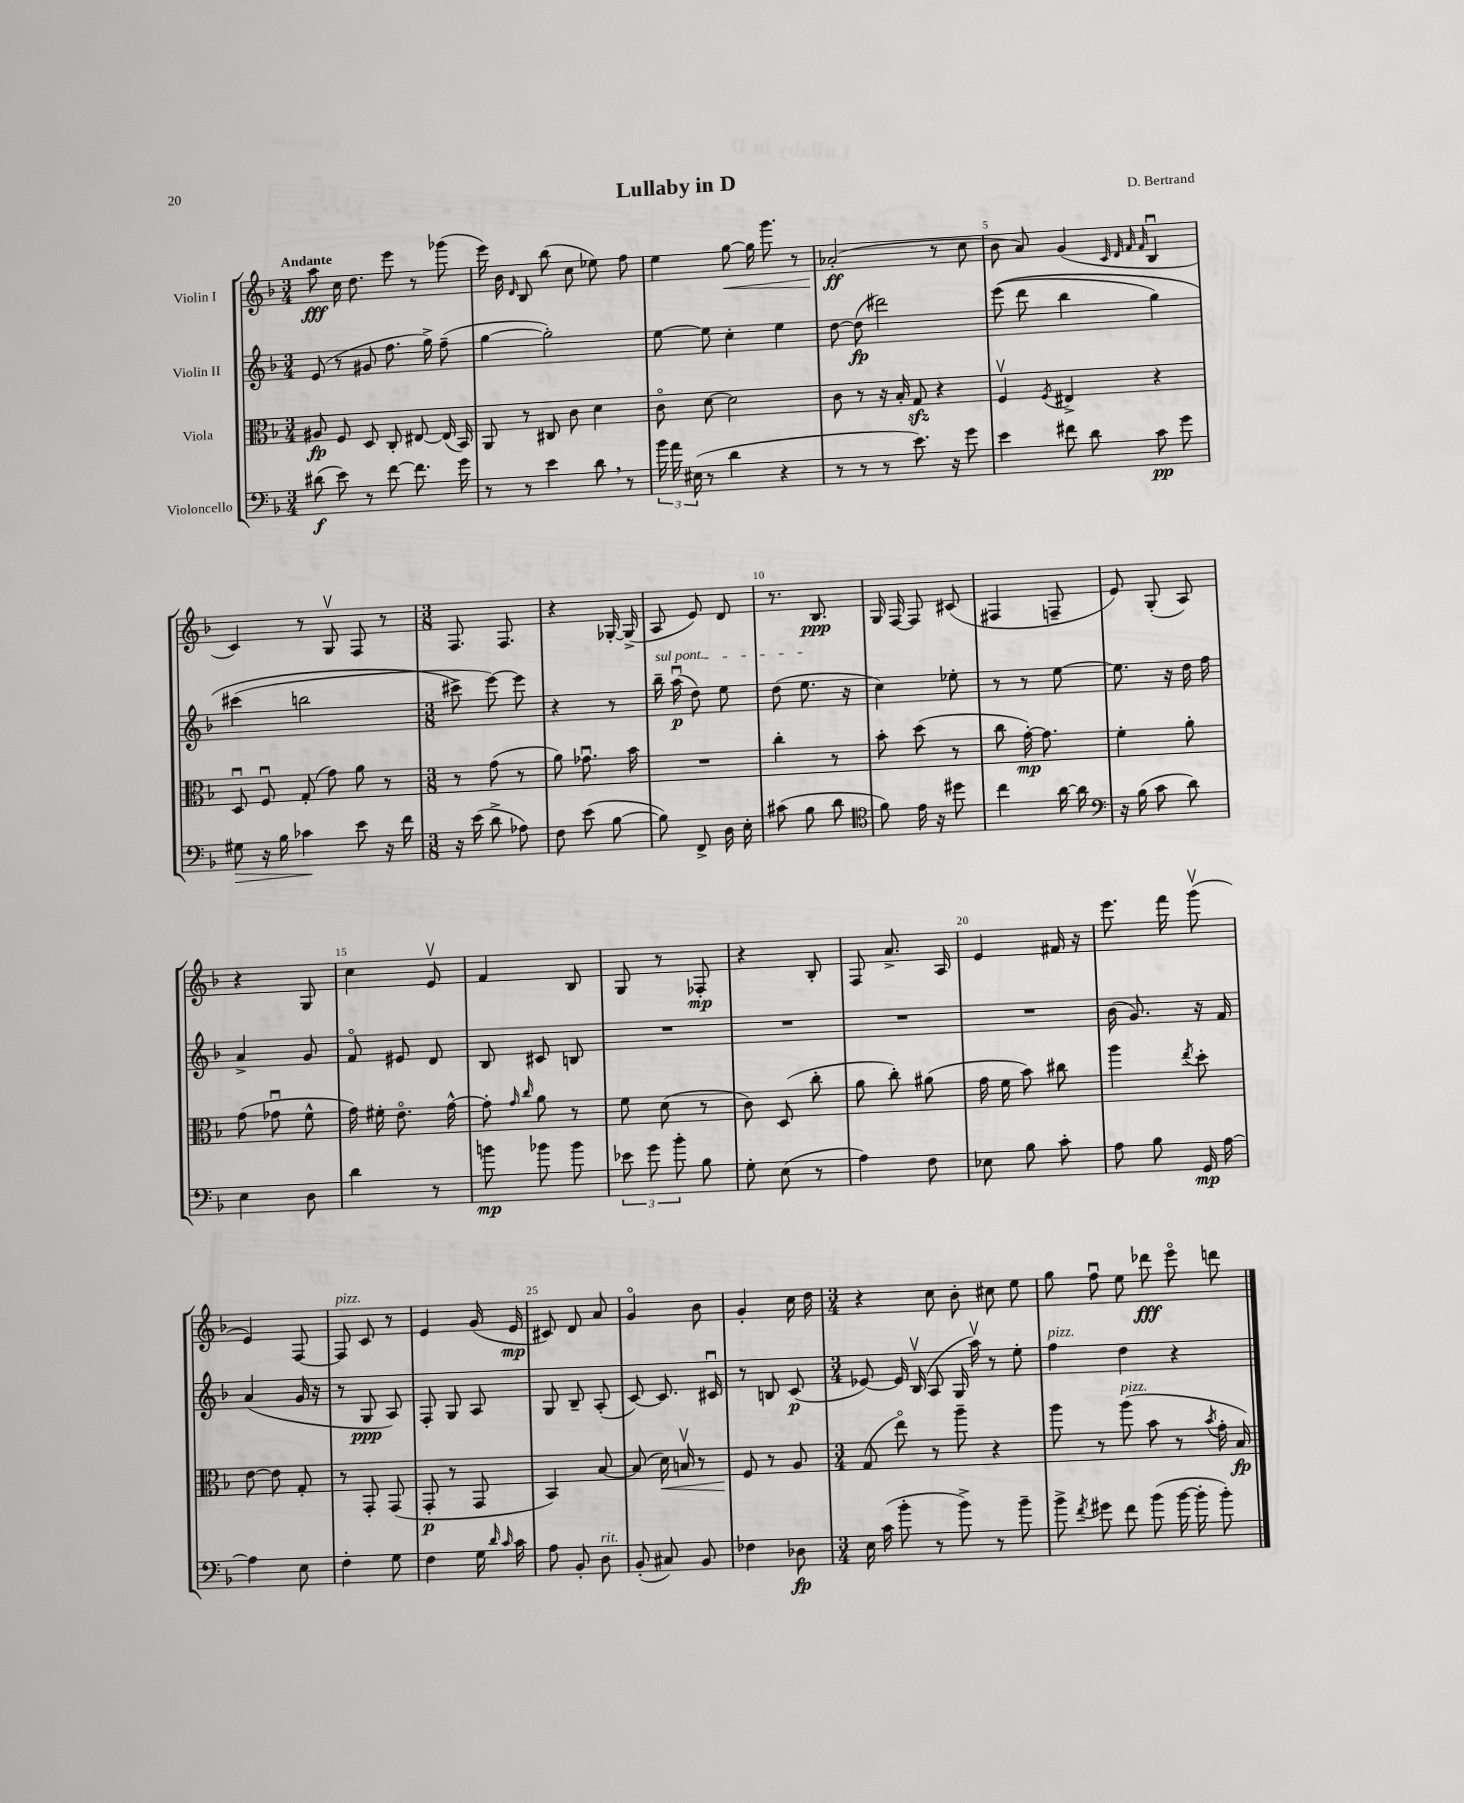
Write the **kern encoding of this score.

**kern	**kern	**kern	**kern
*staff4	*staff3	*staff2	*staff1
*clefF4	*clefC3	*clefG2	*clefG2
*k[b-]	*k[b-]	*k[b-]	*k[b-]
*M3/4	*M3/4	*M3/4	*M3/4
(8d#	8A#	(8e	8aa
8e)	8F	8r	16cc
.	.	.	8.dd
8r	8D	8g#	.
[8f	8C'	8.ff	8eee
8.f]	[8E#	.	8r
.	.	16gg^)	.
.	(16E#]	(8ff~	(8ggg-
16g	16BB-)	.	.
=	=	=	=
8r	8AA	[4gg	16eee)
.	.	.	16b-
.	.	.	16qqd
8r	8r	.	8B-
4e	8C#	2gg'])	(8bb-
.	8c	.	8cc
8d	4d	.	8ee-)
8r	.	.	8ff
=	=	=	=
24b-	8co	[8ee	4ee
24a	.	.	.
(24E#	.	.	.
8r	[8d	8ee]	.
4d	2d]	4cc'	[8gg
.	.	.	16gg]
.	.	.	8.ggg
4r	.	4ee	.
.	.	.	8r
=	=	=	=
8r	8c	[8dd	(2a-'
8r	8r	(8dd]	.
8r	16r	2ddd#)	.
.	16B-'	.	.
8.e)	8G	.	.
.	4r	.	8r
16r	.	.	.
8g	.	.	8cc
=	=	=	=
4e	4Fv	&((8eee	8b-
.	.	8ddd	8a)
.	8qF	.	.
8f#	4E#^	4bb-	(4g
8d	.	.	.
.	.	.	32qqc
.	.	.	32qqd
.	.	.	32qqf
.	.	.	32qqf
8c	4r	4gg)	4B-u
8g	.	.	.
=	=	=	=
8G#	8Du	(4ccc#	4c)
16r	8Fu	.	.
16B-	.	.	.
4c-	(8G'	2bb	8r
.	8g)	.	8Gv
8e	8a	.	8F
16r	8r	.	8r
16f	.	.	.
=	=	=	=
*M3/8	*M3/8	*M3/8	*M3/8
16r	8r	8ccc#^&)	8.F
(16e	.	.	.
8d^	(8g	[8eee)	.
.	.	.	8.F
8A-)	8r	8eee]	.
=	=	=	=
8F	8a)	4r	4r
(8e	8.g-u	.	.
[8B-	.	8r	[16G-'
.	16b-	.	(16G-^]
=	=	=	=
8B-])	4.r	16bb-~	8A
.	.	(16aau	.
8FF^	.	8dd)	8e)
16D	.	8ee	8d
16E'	.	.	.
=	=	=	=
(8c#	4cc'	(8dd	8.r
8B-	.	8.ee	.
.	.	.	8.B-
8d	8r	.	.
.	.	16r	.
=	=	=	=
*clefC4	*	*	*
8f)	8b-'	4cc)	16G
.	.	.	[16F
16e	(8dd	.	8F]
16r	.	.	.
8dd#	8r	8ee-'	(8c#
=	=	=	=
4cc	8cc	8r	4F#
.	[16g')	8r	.
.	8.g]	.	.
[16a	.	[8ee	8F~
16a]	.	.	.
=	=	=	=
*clefF4	*	*	*
16r	4f'	8.ee]	8e)
(16B-	.	.	.
8c	.	.	(8G'
.	.	16r	.
8d)	8a'	16dd	8A)
.	.	16ff	.
=	=	=	=
4E	(8g	4a^	4r
.	8g-u	.	.
8D	8f^^	8g	8G
=	=	=	=
4d	16g)	8fo	4cc
.	16f#'	.	.
.	8.eo	8e#	.
8r	.	8d	8ev
.	[16g^^	.	.
=	=	=	=
8b	8g']	8B-	4f
.	16qqg	.	.
.	16qqcc	.	.
8b-	8a	8c#	.
8b-	8r	8B	8B-
=	=	=	=
12e-	8f	4.r	8G
12g	.	.	.
.	(8d	.	8r
12b-'	.	.	.
8B-	8r	.	8F-'
=	=	=	=
8G'	8c)	4.r	4r
(8E	(8D	.	.
8r	8cc'	.	8B-'
=	=	=	=
4A)	8a	4.r	8F
.	8cc')	.	8.a^
8F	(8a#	.	.
.	.	.	16A
=	=	=	=
8E-	16g	4.r	4e
.	16f	.	.
8B-	8b-)	.	.
8c'	8cc#	.	16f#
.	.	.	16r
=	=	=	=
8A	4aa	(16b-	8.eee
.	.	8.g)	.
8B-	.	.	.
.	.	.	16fff
.	8qee	.	.
16GG	8dd'	16r	(8gggv
[16A	.	16f	.
=	=	=	=
4A]	[8e	(4a	4e)
.	8e]	.	.
8E	8G'	16g	[8F
.	.	16r	.
=	=	=	=
4F'	8r	8r	8F]
.	8GG'	8G	8c
8G	(8GG	8A)	8r
=	=	=	=
4F	8GG'	8F'	4e
.	8r	8G	.
16G	8GG	8A	(16g
16qqd	.	.	.
16qqc	.	.	.
16c	.	.	16e
=	=	=	=
8A	4BB-)	8G	8c#)
8BB-'	.	8B-~	8d
8D	[8B-	(8A'	8a
=	=	=	=
(8BB-'	(8B-]	[8c)	4go
8C#)	16d)	8.c]	.
.	16Bv	.	.
8BB-	8r	.	8b-
.	.	16c#u	.
=	=	=	=
4F-	8F	8r	4g'
.	8r	8B	.
8D-	8A	(8c	16cc
.	.	.	16dd
=	=	=	=
*M3/4	*M3/4	*M3/4	*M3/4
16E	(8G	[8e-)	4r
(16c	.	.	.
8b-'	8eeo)	16e-]	.
.	.	(16B-v	.
8r	8r	8A	8cc
8b-^)	8aa~	16G	8b-'
.	.	16aav)	.
8r	4r	8r	8cc#
8b-~	.	8ee'	8ee
=	=	=	=
8b-^	8aa	4ff	8gg
8qf	.	.	.
8g#	8r	.	8ffu
8f	(8aa	4dd	8ee
(8b-	8b-	.	8ddd-
[16b-	8r	4r	8eeeo
16b-']	.	.	.
.	8qb-	.	.
8b-')	16g'	.	8ddd
.	16B-)	.	.
==	==	==	==
*-	*-	*-	*-
